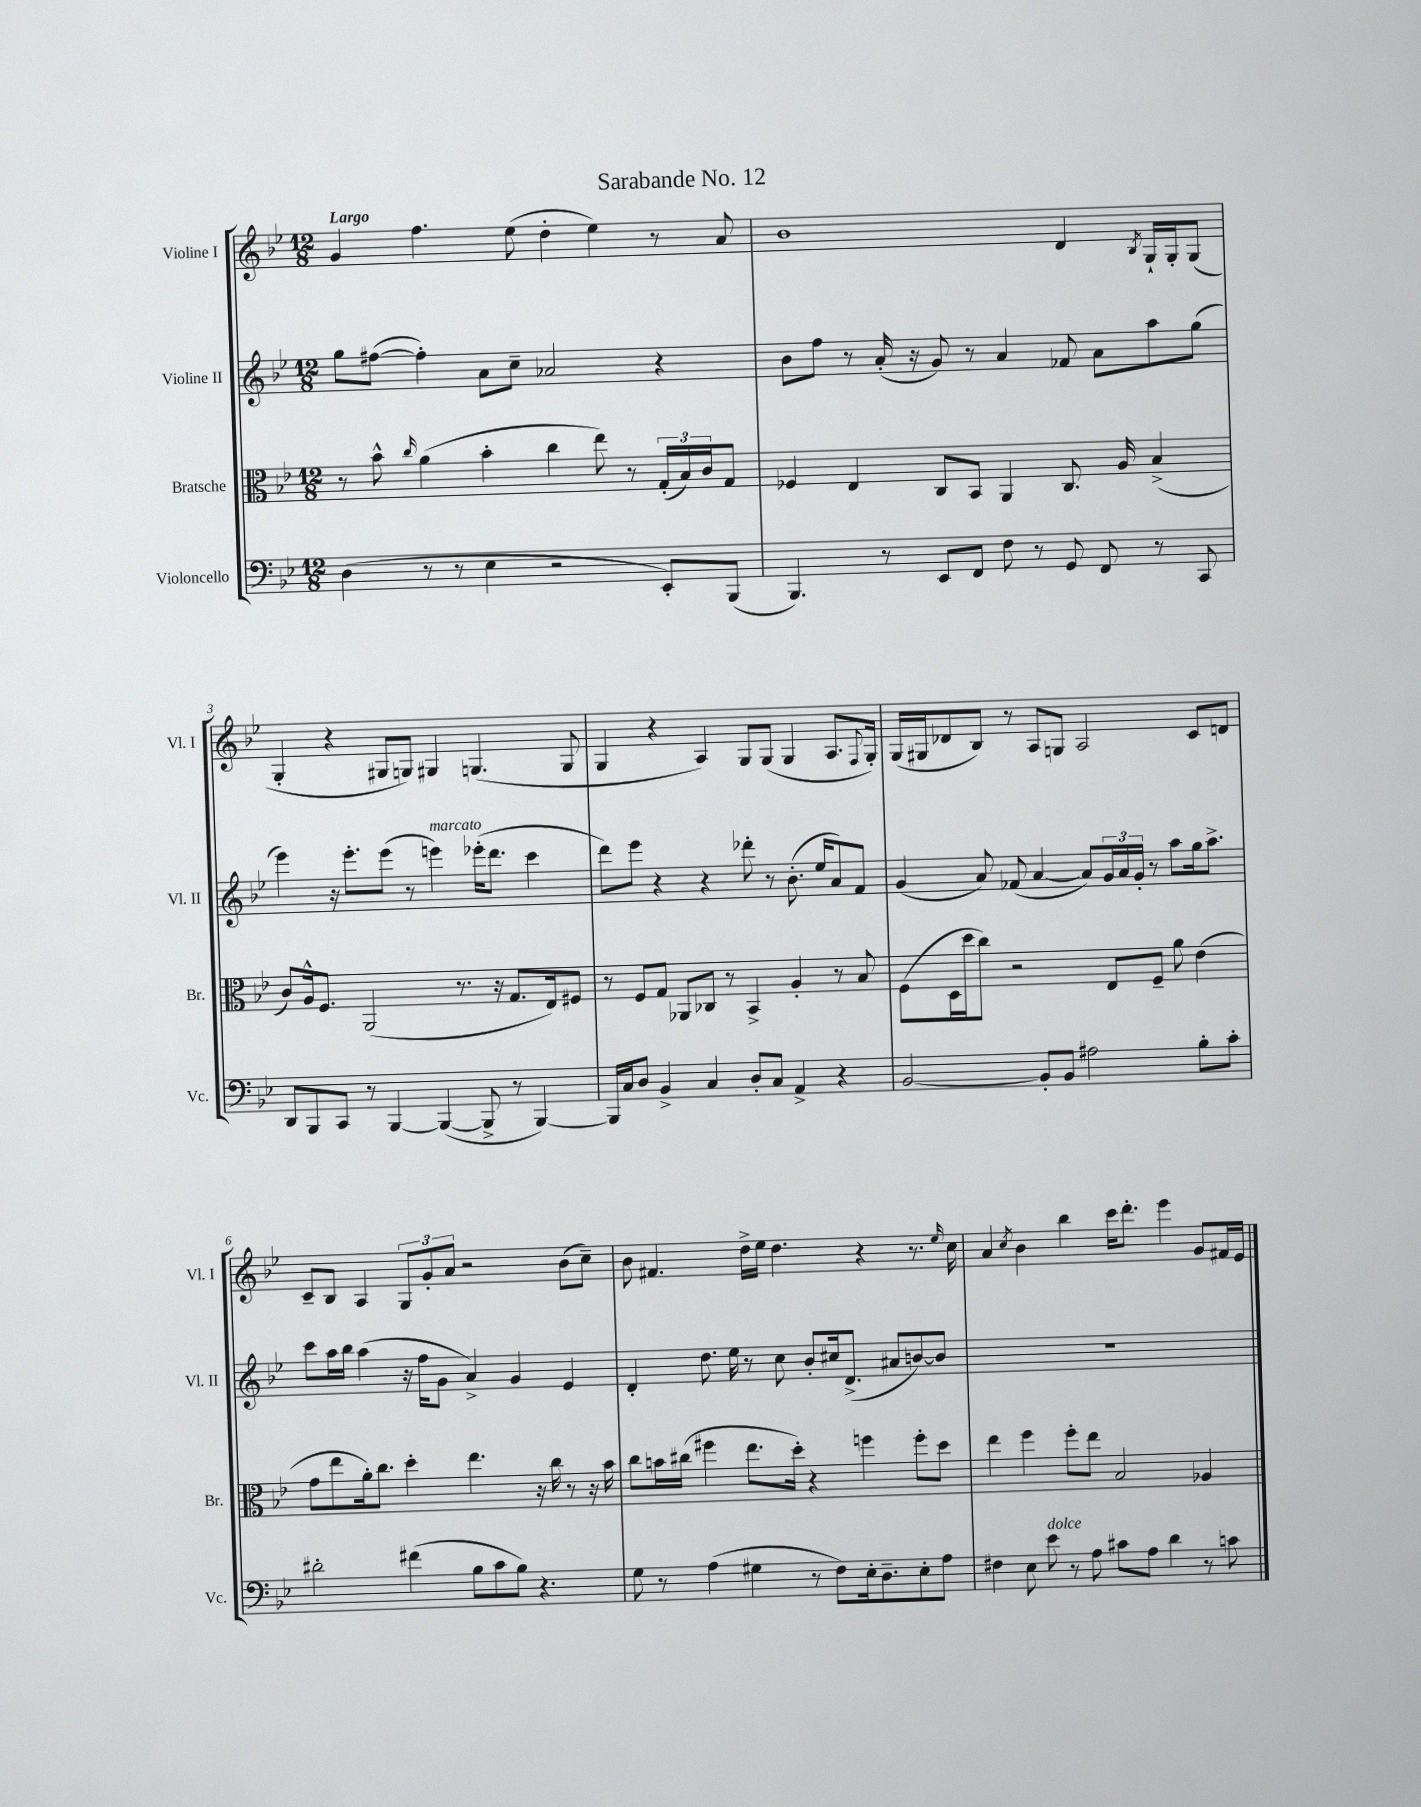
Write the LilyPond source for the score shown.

\header { title = "Sarabande No. 12" }
<<
\new StaffGroup <<
\new Staff = "s0" \with { instrumentName = "Violine I" shortInstrumentName = "Vl. I" } {
    \clef treble \key bes \major \numericTimeSignature \time 12/8 \tempo "Largo"
    g'4 f''4. ees''8( d''4-. ees''4) r8 a'8 |
    bes'1 d'4 \acciaccatura { bes8 } g16-! g16-. g8( |
    g4-. r4 gis8 g8) gis4 g4.( g8 |
    g4 r4 a4) g8 g8( g4 a8. \appoggiatura { f8 } g16-.) |
    g16( gis16 des'8 bes8) r8 a8 g8 a2 c'8 d'8 |
    c'8-- bes8 a4 \tuplet 3/2 { g8 g'8-. a'8 } r2 bes'8( c''8--) |
    bes'8 fis'4. d''16-> ees''16 d''4. r4 r8. \grace { ees''16 } c''16 |
    a'4 \acciaccatura { c''8 } bes'4 bes''4 c'''16 d'''8.-. ees'''4 g'8 fis'16 ees'16 \bar "|." |
}
\new Staff = "s1" \with { instrumentName = "Violine II" shortInstrumentName = "Vl. II" } {
    \clef treble \key bes \major \numericTimeSignature \time 12/8
    g''8 fis''8~( fis''4-.) a'8 c''8-- aes'2 r4 |
    bes'8 f''8 r8 a'16-.( r16 g'8) r8 a'4 fes'8 a'8 a''8 g''8( |
    ees'''4) r16 ees'''8.-. ees'''8( r8 e'''4^\markup { \italic "marcato" }) ees'''16-.( d'''8. c'''4 |
    d'''8) ees'''8 r4 r4 des'''8-. r8 bes'8.-.( ees''16 a'8) f'8 |
    g'4( a'8) fes'8( a'4~ a'8) \tuplet 3/2 { g'16 a'16 g'16-. } r8 a''8 g''16 a''8.-> |
    c'''8 a''16 bes''16 a''4( r16 f''16 g'8 a'4->) g'4 ees'4 |
    d'4-. d''8. ees''16 r8 c''8 bes'8-. cis''16 d'8.->( ais'8 b'8~) b'8 |
    R1. \bar "|." |
}
\new Staff = "s2" \with { instrumentName = "Bratsche" shortInstrumentName = "Br." } {
    \clef alto \key bes \major \numericTimeSignature \time 12/8
    r8 bes'8-^ \grace { c''16 } a'4( bes'4-. c''4 ees''8) r8 \tuplet 3/2 { g16-.( bes16) c'16 } g8 |
    fes4 ees4 c8 bes,8 a,4 c8. a16 bes4->( |
    c'8) a16-^ f8. a,2( r8. r16 g8. ees16) fis8 |
    r8 f8 g8 aes,8 ces8 r8 bes,4-> a4-. r8 bes8 |
    f8( d16 d''16 c''8) r2 ees8 f8-- a'8 ees'4( |
    g'8 ees''8 a'16-.) c''8. d''4-. ees''4. r16 c''16 r8 r16 bes'16 |
    c''8 b'16 cis''16( fis''4 ees''8. d''16-.) r4 f''4 f''8-. d''8 |
    ees''4 f''4 f''8-. ees''8 bes2 aes4 \bar "|." |
}
\new Staff = "s3" \with { instrumentName = "Violoncello" shortInstrumentName = "Vc." } {
    \clef bass \key bes \major \numericTimeSignature \time 12/8
    d4( r8 r8 ees4 r2 ees,8-.) bes,,8( |
    bes,,4.) r8 ees,8 f,8 f8 r8 g,8 f,8 r8 c,8 |
    d,8 bes,,8 c,8 r8 bes,,4~ bes,,4~( bes,,8-> r8 bes,,4~) |
    bes,,16 c16 d8 bes,4-> c4 d8-. c8 a,4-> r4 |
    bes,2~ bes,8-. bes,8 ais2 bes8-. c'8-. |
    dis'2-. fis'4( bes8 c'8 bes8) r4. |
    g8 r8 a4( gis4 r8 f8) ees16-. d8.-- ees8-. a8 |
    fis4 ees8 ees'8^\markup { \italic "dolce" } r8 a8 cis'8 a8 d'4 r8 c'8 \bar "|." |
}
>>
>>
